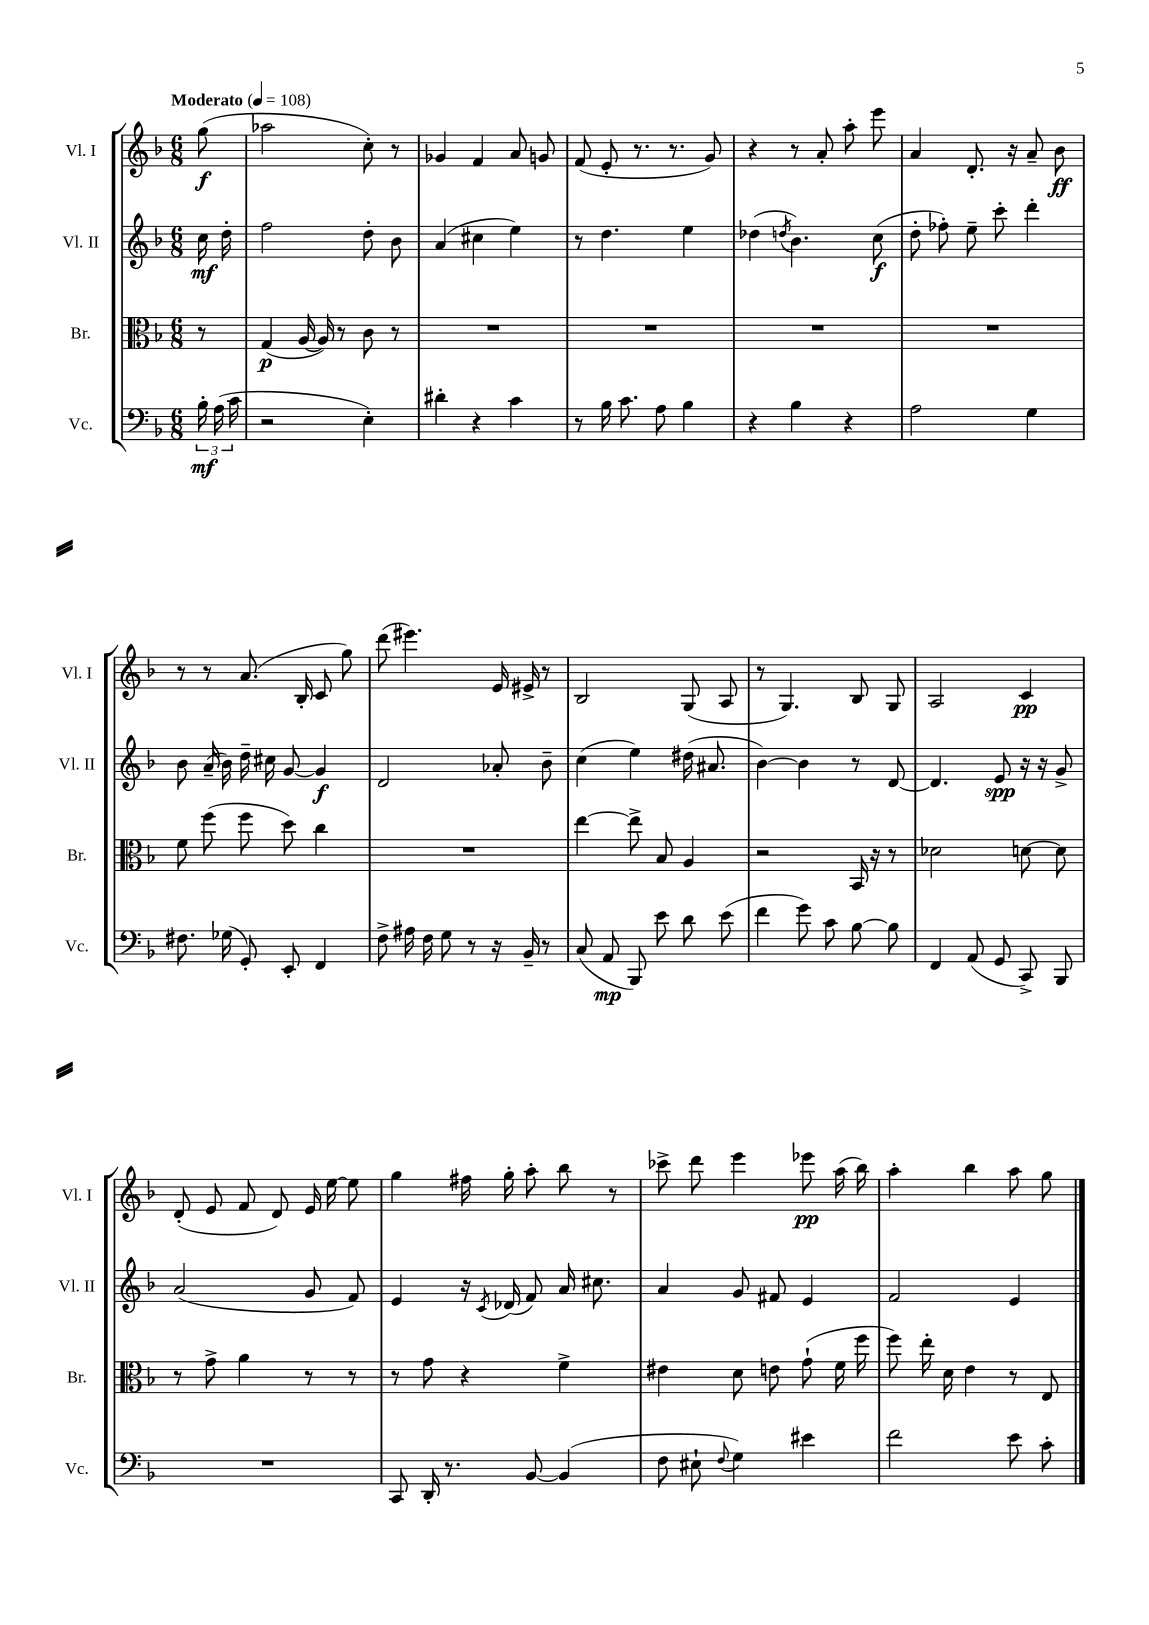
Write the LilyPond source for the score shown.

<<
\new StaffGroup <<
\new Staff = "s0" \with { instrumentName = "Vl. I" shortInstrumentName = "Vl. I" } {
    \clef treble \key f \major \numericTimeSignature \time 6/8 \partial 8 \tempo "Moderato" 4 = 108
    \autoBeamOff g''8\f( |
    aes''2 c''8-.) r8 |
    ges'4 f'4 a'8 g'8 |
    f'8( e'8-. r8. r8. g'8) |
    r4 r8 a'8-. a''8-. e'''8 |
    a'4 d'8.-. r16 a'8-- bes'8\ff |
    r8 r8 a'8.( bes16-. c'8 g''8) |
    d'''8( eis'''4.) e'16 eis'16-> r8 |
    bes2 g8( a8 |
    r8 g4.) bes8 g8 |
    a2 c'4\pp |
    d'8-.( e'8 f'8 d'8) e'16 e''16~ e''8 |
    g''4 fis''16 g''16-. a''8-. bes''8 r8 |
    ces'''8-> d'''8 e'''4 ees'''8\pp a''16( bes''16) |
    a''4-. bes''4 a''8 g''8 \bar "|." |
}
\new Staff = "s1" \with { instrumentName = "Vl. II" shortInstrumentName = "Vl. II" } {
    \clef treble \key f \major \numericTimeSignature \time 6/8 \partial 8
    \autoBeamOff c''16\mf d''16-. |
    f''2 d''8-. bes'8 |
    a'4( cis''4 e''4) |
    r8 d''4. e''4 |
    des''4( \acciaccatura { d''8 } bes'4.) c''8\f( |
    d''8-. fes''8-.) e''8-- c'''8-. d'''4-. |
    bes'8 a'16--( bes'16) d''16-- cis''16 g'8~ g'4\f |
    d'2 aes'8-. bes'8-- |
    c''4( e''4) dis''16( ais'8. |
    bes'4~) bes'4 r8 d'8~ |
    d'4. e'8\spp r16 r16 g'8-> |
    a'2( g'8 f'8) |
    e'4 r16 \acciaccatura { c'8 } des'16( f'8) a'16 cis''8. |
    a'4 g'8 fis'8 e'4 |
    f'2 e'4 \bar "|." |
}
\new Staff = "s2" \with { instrumentName = "Br." shortInstrumentName = "Br." } {
    \clef alto \key f \major \numericTimeSignature \time 6/8 \partial 8
    \autoBeamOff r8 |
    g4\p( a16~ a16) r8 c'8 r8 |
    R2. |
    R2. |
    R2. |
    R2. |
    f'8 f''8( f''8 d''8) c''4 |
    R2. |
    e''4~ e''8-> bes8 a4 |
    r2 bes,16 r16 r8 |
    des'2 d'8~ d'8 |
    r8 g'8-> a'4 r8 r8 |
    r8 g'8 r4 f'4-> |
    eis'4 d'8 e'8 g'8-!( f'16 f''16 |
    f''8) e''16-. d'16 e'4 r8 e8 \bar "|." |
}
\new Staff = "s3" \with { instrumentName = "Vc." shortInstrumentName = "Vc." } {
    \clef bass \key f \major \numericTimeSignature \time 6/8 \partial 8
    \autoBeamOff \tuplet 3/2 { bes16-.\mf a16( c'16 } |
    r2 e4-.) |
    dis'4-. r4 c'4 |
    r8 bes16 c'8. a8 bes4 |
    r4 bes4 r4 |
    a2 g4 |
    fis8. ges16( g,8-.) e,8-. f,4 |
    f8-> ais16 f16 g8 r8 r16 bes,16-- r8 |
    c8( a,8\mp bes,,8) e'8 d'8 e'8( |
    f'4 g'8) c'8 bes8~ bes8 |
    f,4 a,8( g,8 c,8->) bes,,8 |
    R2. |
    c,8 d,16-. r8. bes,8~ bes,4( |
    f8 eis8-! \appoggiatura { f8 } g4) eis'4 |
    f'2 e'8 c'8-. \bar "|." |
}
>>
>>
\layout { \context { \Score \remove "Bar_number_engraver" } }
